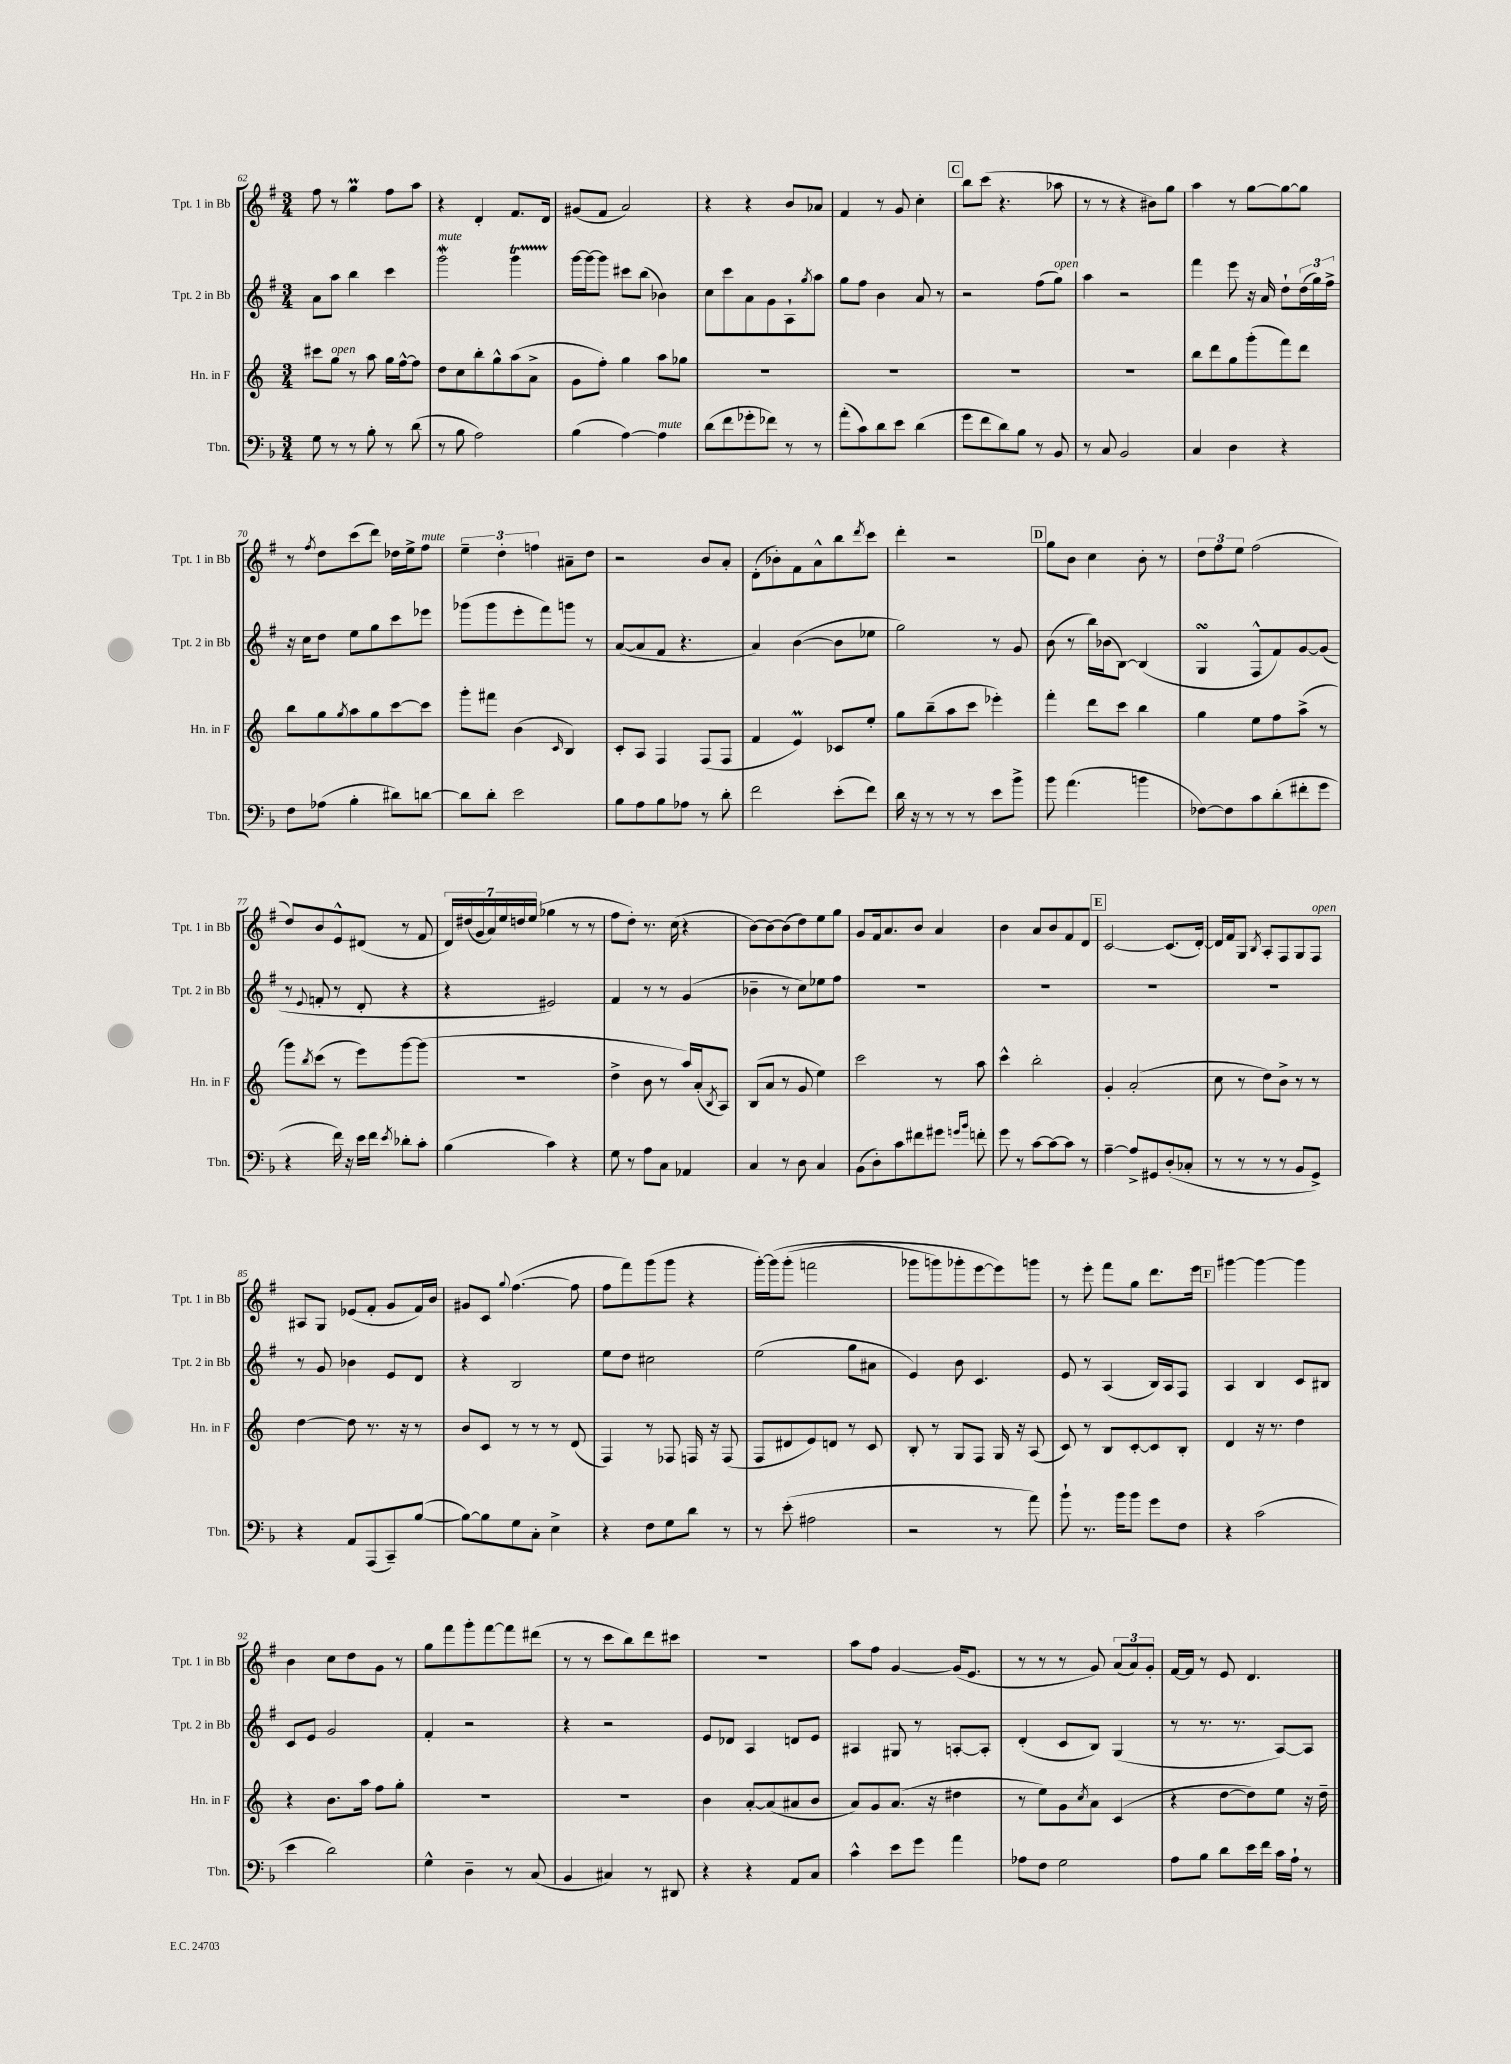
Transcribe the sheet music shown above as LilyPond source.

<<
\new StaffGroup <<
\new Staff = "s0" \with { instrumentName = "Tpt. 1 in Bb" shortInstrumentName = "Tpt. 1 in Bb" } {
    \clef treble \key g \major \numericTimeSignature \time 3/4
    fis''8 r8 g''4\prall fis''8 a''8 |
    r4 d'4-. fis'8. d'16 |
    gis'8( fis'8 a'2) |
    r4 r4 b'8 aes'8 |
    fis'4 r8 g'8 c''4-. |
    \mark \markup { \box "C" } b''8 c'''8( r4. aes''8 |
    r8 r8 r4 bis'8) g''8 |
    a''4 r8 g''8~ g''8~ g''8 |
    r8 \acciaccatura { fis''8 } d''8 c'''8( d'''8) des''16 e''16-> fis''8^\markup { \italic "mute" } |
    \tuplet 3/2 { e''4-- d''4-. f''4 } ais'8-- d''8 |
    r2 b'8 a'8-. |
    d'8-.( bes'8-.) fis'8 a'8-^ b''8 \acciaccatura { d'''8 } c'''8 |
    d'''4-. r2 |
    \mark \markup { \box "D" } g''8 b'8 c''4 b'8-. r8 |
    \tuplet 3/2 { d''8 fis''8 e''8 } fis''2( |
    d''8) b'8 e'8-^ dis'8( r8 fis'8 |
    \tuplet 7/4 { d'16) dis''16( g'16 a'16) e''16 d''16 e''16( } ges''4 r8 r8 |
    fis''8 d''8-.) r8. c''16( r4 |
    b'8~) b'8~ b'8( d''8) e''8 g''8 |
    g'8 fis'16 a'8. b'8 a'4 |
    b'4 a'8 b'8 fis'8 d'8 |
    \mark \markup { \box "E" } c'2~ c'8.( d'16~-.) |
    d'16 fis'16 g8 \acciaccatura { b8 } a8-. fis8 g8 fis8^\markup { \italic "open" } |
    ais8 g8 ees'8( fis'8-. g'8 fis'16) b'16 |
    gis'8 c'8 \appoggiatura { g''8 } fis''4.~( fis''8 |
    fis''8 fis'''8) g'''8( g'''8 r4 |
    g'''16~-.) g'''16\( g'''8-.( f'''2 |
    ges'''8 g'''8) ges'''8-. e'''8~ e'''8\) g'''8 |
    r8 e'''8-. fis'''8 g''8 d'''8. e'''16 |
    \mark \markup { \box "F" } gis'''4~ gis'''4~ gis'''4 |
    b'4 c''8 d''8 g'8 r8 |
    g''8 fis'''8 g'''8-. fis'''8~ fis'''8 dis'''8( |
    r8 r8 c'''8 b''8) d'''8 cis'''8 |
    R2. |
    a''8 fis''8 g'4~ g'16( e'8. |
    r8 r8 r8 g'8) \tuplet 3/2 { a'8( a'8) g'8-. } |
    fis'16~ fis'16 r8 e'8 d'4. \bar "|." |
}
\new Staff = "s1" \with { instrumentName = "Tpt. 2 in Bb" shortInstrumentName = "Tpt. 2 in Bb" } {
    \clef treble \key g \major \numericTimeSignature \time 3/4
    a'8 a''8 b''4 c'''4 |
    g'''2\mordent^\markup { \italic "mute" } g'''4\startTrillSpan |
    g'''16~\stopTrillSpan g'''16~ g'''8 cis'''8 b''8( bes'4) |
    c''8 c'''8 a'8 g'8 a8-! \acciaccatura { g''8 } a''8 |
    g''8 fis''8 b'4 a'8 r8 |
    \mark \markup { \box "C" } r2 fis''8( g''8^\markup { \italic "open" }) |
    a''4 r2 |
    fis'''4 e'''8 r16 a'16 d''8-! \tuplet 3/2 { d''16( g''16) fis''16-> } |
    r16 c''16 d''8 e''8 g''8 c'''8 ees'''8 |
    ges'''8( ges'''8 e'''8-. fis'''8) g'''8 r8 |
    a'8~( a'8 fis'8 r4. |
    a'4) b'4~( b'8 ees''8 |
    g''2) r8 g'8 |
    \mark \markup { \box "D" } b'8( r8 b''16) bes'16( b8~) b4( |
    g4\turn fis8-^ fis'8) g'8~ g'8( |
    r8 \appoggiatura { e'8 } f'8-. r8 d'8-. r4 |
    r4 eis'2) |
    fis'4 r8 r8 g'4( |
    bes'4-- r8 c''8) ees''8 fis''8 |
    R2. |
    R2. |
    \mark \markup { \box "E" } R2. |
    R2. |
    r8 g'8 bes'4 e'8 d'8 |
    r4 b2 |
    e''8 d''8 cis''2 |
    e''2( g''8 ais'8 |
    e'4) b'8 c'4. |
    e'8 r8 a4( b16) a16 fis8 |
    \mark \markup { \box "F" } a4 b4 c'8 bis8 |
    c'8 e'8 g'2 |
    fis'4-. r2 |
    r4 r2 |
    e'8 des'8 a4 d'8 e'8 |
    ais4 gis8 r8 a8~-. a8-. |
    d'4-.( c'8 b8) g4( |
    r8 r8. r8. a8~) a8 \bar "|." |
}
\new Staff = "s2" \with { instrumentName = "Hn. in F" shortInstrumentName = "Hn. in F" } {
    \clef treble \key c \major \numericTimeSignature \time 3/4
    cis'''8 g''8^\markup { \italic "open" } r8 a''8 g''16 f''16~-^ f''8 |
    d''8 c''8 b''8-. g''8-^ a''8( a'8-> |
    g'8 f''8-.) g''4 a''8 ges''8 |
    R2. |
    R2. |
    \mark \markup { \box "C" } R2. |
    R2. |
    b''8 d'''8 g''8 g'''8-.( f'''8) d'''8 |
    b''8 g''8 \acciaccatura { g''8 } a''8 g''8 c'''8~ c'''8 |
    g'''8-. fis'''8 b'4( \grace { c'16 } b4) |
    c'8-. a8 f4 f8( f8 |
    f'4 e'4\prall) ces'8 e''8-. |
    g''8 b''8--( a''8 c'''8 ees'''4-.) |
    \mark \markup { \box "D" } f'''4-. d'''8 c'''8 b''4 |
    g''4 e''8 f''8 a''8->( r8 |
    g'''8) \acciaccatura { b''8 } c'''8( r8 e'''8) g'''8~ g'''8( |
    R2. |
    d''4-> b'8 r8 a''16) a'16-.( \acciaccatura { b8 } a8) |
    b8( a'8 r8 g'8 e''4) |
    c'''2 r8 a''8 |
    c'''4-^ b''2-. |
    \mark \markup { \box "E" } g'4-. a'2-.( |
    c''8 r8 d''8) b'8-> r8 r8 |
    d''4~ d''8 r8. r16 r8 |
    b'8 c'8 r8 r8 r8 d'8( |
    f4) r8 fes8 f16 r16 f8( |
    f8 dis'8 e'8) d'8 r8 c'8 |
    b8-. r8 g8 f8 g16 r16 a8( |
    c'8) r8 b8 c'8~-. c'8 b8-. |
    \mark \markup { \box "F" } d'4 r16 r8. d''4 |
    r4 b'8. a''16 f''8 g''8-. |
    R2. |
    R2. |
    b'4 a'8~-. a'8( ais'8 b'8 |
    a'8) g'8 a'8.( r16 dis''4 |
    r8 e''8) g'8 \acciaccatura { c''8 } a'8 c'4( |
    r4 d''8~ d''8) e''8 r16 d''16-- \bar "|." |
}
\new Staff = "s3" \with { instrumentName = "Tbn." shortInstrumentName = "Tbn." } {
    \clef bass \key f \major \numericTimeSignature \time 3/4
    g8 r8 r8 bes8-. r8 d'8( |
    r8 bes8 a2) |
    bes4( a4~) a4^\markup { \italic "mute" } |
    d'8( f'8 ges'8-. fes'8) r8 r8 |
    a'8-.( c'8) d'8 e'8 d'4( |
    \mark \markup { \box "C" } g'8 f'8 d'8) bes8 r8 bes,8 |
    r8 c8 bes,2 |
    c4 d4 r4 |
    f8 aes8( bes4-. dis'8) d'8~ |
    d'8 d'8-. e'2 |
    bes8 a8 bes8 aes8 r8 d'8-. |
    f'2 e'8-.( f'8) |
    d'16 r16 r8 r8 r8 e'8 bes'8-> |
    \mark \markup { \box "D" } bes'8 a'4.( b'4 |
    fes8~) fes8 c'8 d'8-.( fis'8-. g'8 |
    r4 f'16) r16 e'16 f'16 \acciaccatura { e'8 } des'8-. c'8-. |
    bes4( c'4) r4 |
    g8 r8 a8 c8 aes,4 |
    c4 r8 d8 c4 |
    bes,8( d8-.) c'8 fis'8 gis'8 \grace { g'16 bes'16 } f'8-. |
    g'8 r8 c'8~ c'8~ c'8 r8 |
    \mark \markup { \box "E" } a4~-- a8-> gis,8 d8-.( ces8-. |
    r8 r8 r8 r8 bes,8 g,8->) |
    r4 a,8 a,,8( c,8--) bes8~( |
    bes8~) bes8 g8 c8-. e4-> |
    r4 f8 g8 d'8 r8 |
    r8 e'8-.( ais2 |
    r2 r8 a'8) |
    bes'8-! r8. bes'16 bes'8 g'8 f8 |
    \mark \markup { \box "F" } r4 c'2( |
    e'4 d'2) |
    g4-^ d4-- r8 c8( |
    bes,4 cis4) r8 dis,8 |
    r4 r4 a,8 c8 |
    c'4-^ e'8 g'8 a'4 |
    aes8 f8 g2 |
    a8 bes8 d'8 e'16 f'16 c'16 a16-! r8 \bar "|." |
}
>>
>>
\layout { \context { \Score currentBarNumber = #62 } }
